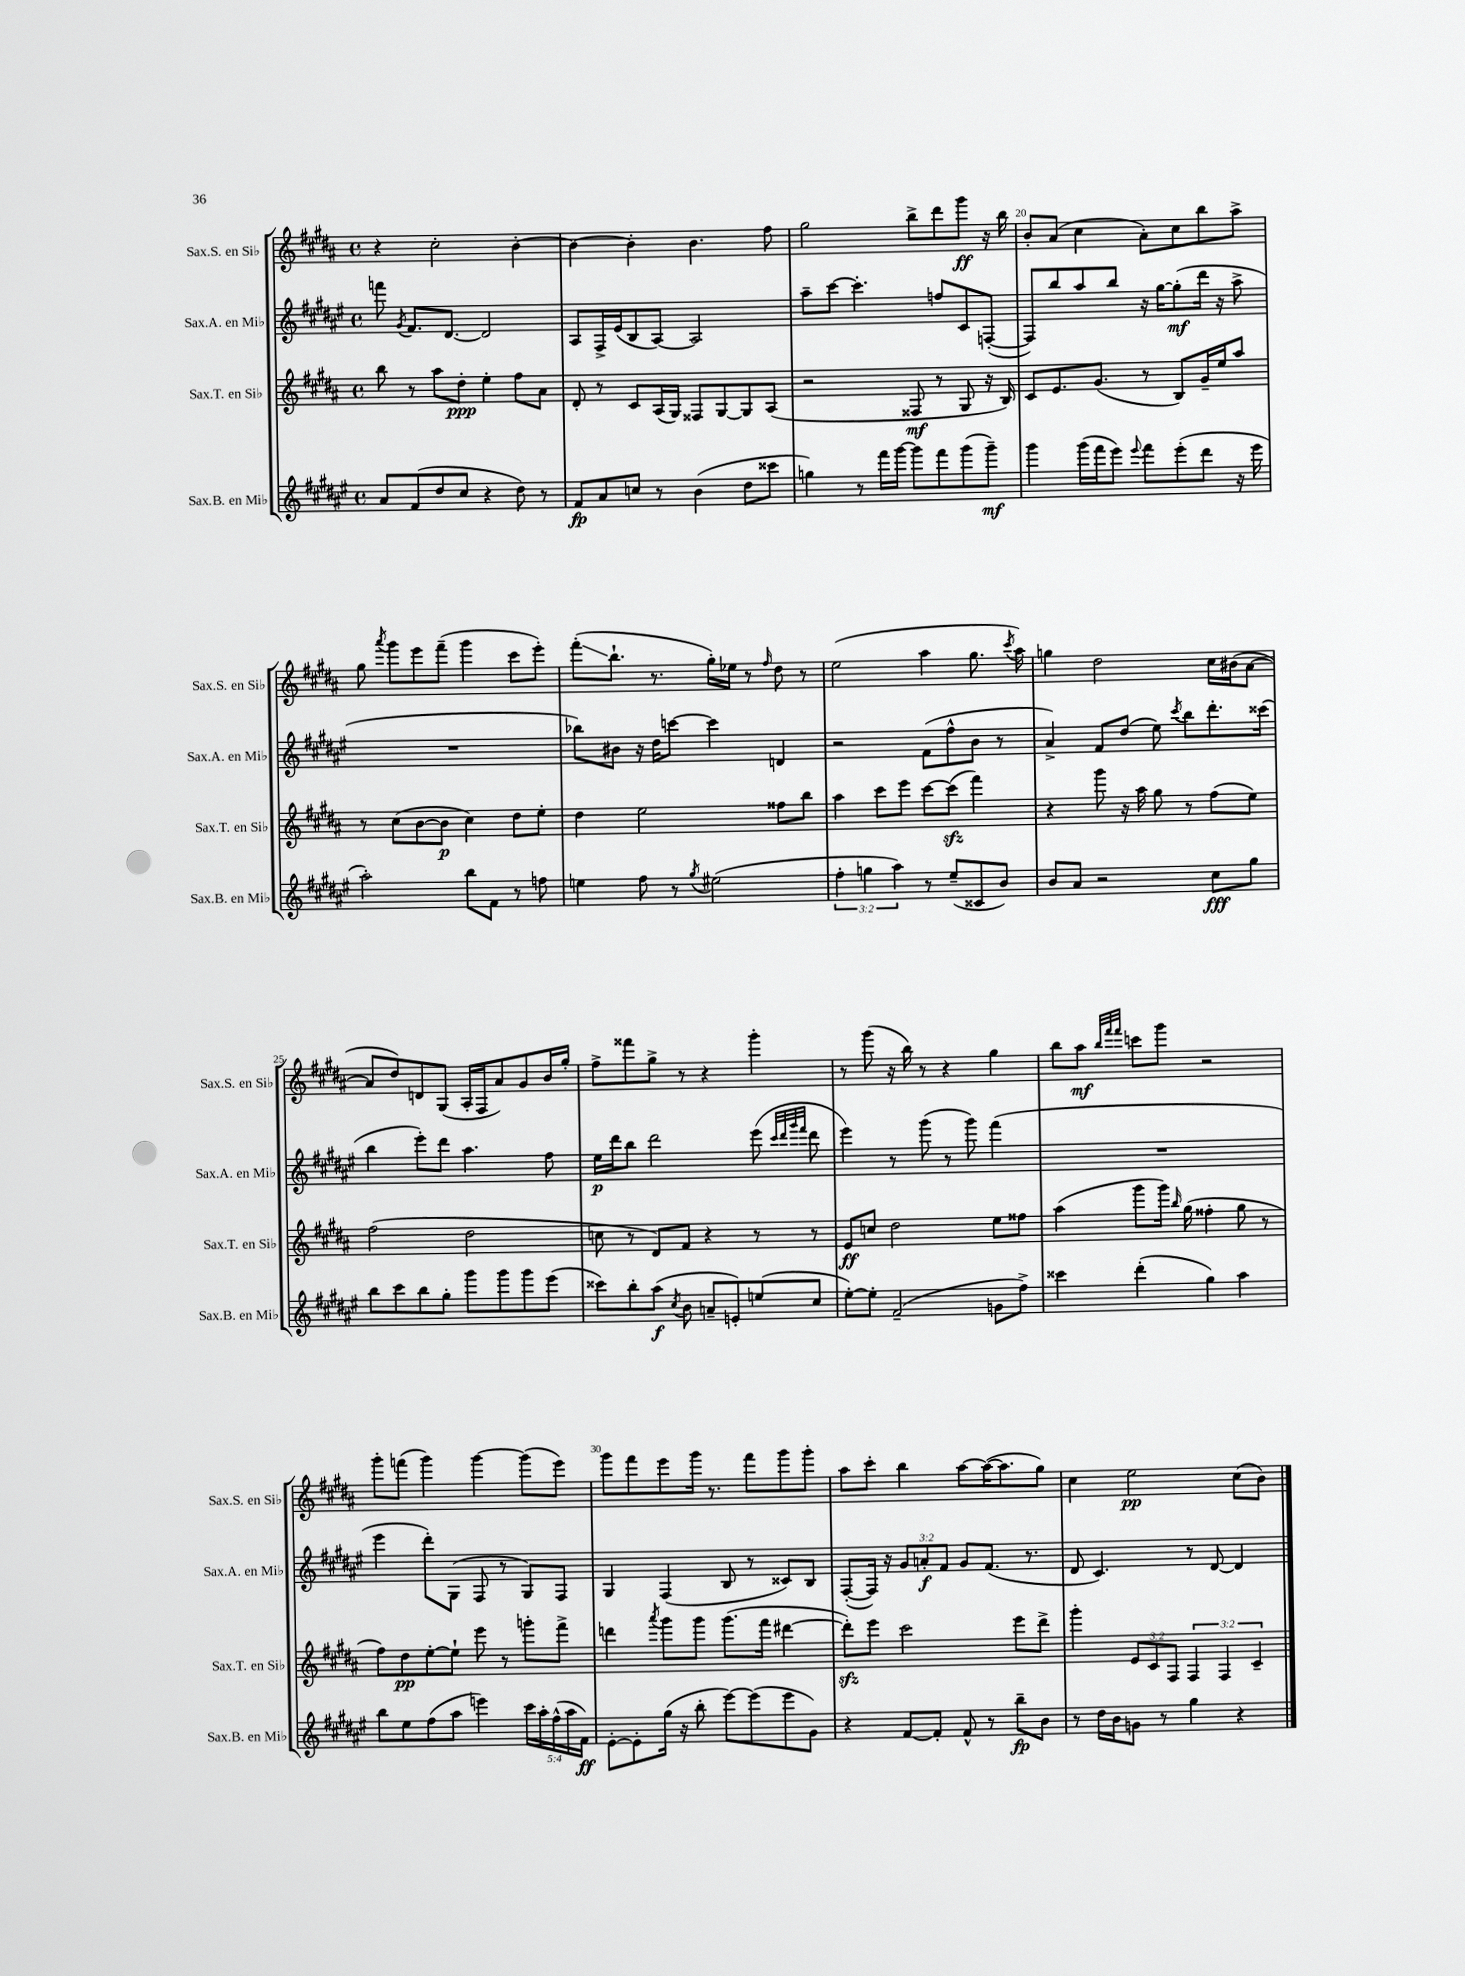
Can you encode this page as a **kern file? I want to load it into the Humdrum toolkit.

**kern	**kern	**kern	**kern
*staff4	*staff3	*staff2	*staff1
*clefG2	*clefG2	*clefG2	*clefG2
*k[f#c#g#d#a#e#]	*k[f#c#g#d#a#]	*k[f#c#g#d#a#e#]	*k[f#c#g#d#a#]
*M4/4	*M4/4	*M4/4	*M4/4
*met(c)	*met(c)	*met(c)	*met(c)
8a#	8bb	8fff	4r
.	.	8qg#	.
(8f#	8r	8.f#	.
8dd#	8aa#	.	2cc#'
.	.	[8.d#	.
8cc#	8dd#'	.	.
4r	4ee'	2d#]	.
8dd#)	8ff#	.	[4b'
8r	8a#	.	.
=	=	=	=
8f#	8d#'	8A#	4b_
8a#	8r	16F#^	.
.	.	(16e#	.
8cc	8c#	8B	4b']
8r	(16A#	[8A#)	.
.	16G#)	.	.
(4b	8F##	2A#]	4.b
.	[8G#	.	.
8dd#	8G#]	.	.
8ccc##	(8A#	.	8ff#
=	=	=	=
4gg)	2r	8aa#~	2gg#
.	.	[8ccc#	.
8r	.	4.ccc#']	.
16fff#	.	.	.
[16ggg#	.	.	.
8ggg#]	8F##	.	8bb^
8fff#	8r	8ff	8ddd#
(8ggg#	8G#	8c#	8ggg#
8ggg#~)	16r	([8F'	16r
.	16B)	.	16bb
=	=	=	=
4ggg#	8c#	8F])	8b'
.	8.e	8bb	(8a#
(16ggg#	.	8aa#	4cc#
16fff#	(8.g#	.	.
8eee#)	.	8bb	.
8qqeee#	.	.	.
8fff#	8r	16r	8a#')
.	.	[16gg#	.
(8eee#'	8B)	(8gg#']	8cc#
8ddd#	16g#~	16ddd#	8bb
.	16ee	16r	.
16r	8aa#	8aa#^	8aa#^
16eee#	.	.	.
=	=	=	=
2aa#')	8r	1r	8gg#
.	.	.	8qaaa#
.	(8cc#	.	8ggg#
.	[8b	.	8eee
.	8b]	.	(8fff#~
8bb	4cc#)	.	4ggg#
8f#	.	.	.
8r	8dd#	.	8ccc#
8ff	8ee'	.	8eee')
=	=	=	=
4ee	4dd#	8bb-)	(8fff#'
.	.	8b#	8.bb`
8ff#	2ee	16r	.
.	.	16dd#	8.r
8r	.	[8ccc	.
8qgg#	.	.	.
(2ee#	.	4ccc]	16gg#')
.	.	.	16ee-
.	.	.	8r
.	.	.	16qqff#
.	8ff##	4d	8dd#
.	8bb	.	8r
=	=	=	=
6ff#'	4aa#	2r	(2ee
6gg	.	.	.
.	8ccc#	.	.
6aa#)	.	.	.
.	8eee	.	.
8r	[8ccc#	(8f#	4aa#
(8ee#~	(8ccc#]	8ff#^^	.
8c##	4fff#)	8b	8.gg#
8b)	.	8r	.
.	.	.	8qccc#
.	.	.	16aa#)
=	=	=	=
8b	4r	4a#^)	4gg
8a#	.	.	.
2r	8ggg#	8f#	2dd#
.	16r	(8dd#	.
.	16aa#	.	.
.	8gg#	8ee#)	.
.	.	8qccc#	.
.	8r	8bb	.
8cc#	(8ff#	8.ddd#'	16cc#
.	.	.	(16b#
8gg#	8ee)	.	[8a#
.	.	(16ccc##	.
=	=	=	=
8bb	(2ff#	4bb	8a#]
8ccc#	.	.	8dd#)
8bb	.	8eee#')	8d
8gg#'	.	8ddd#	(8G#
8ggg#	2dd#	4.aa#	16A#'
.	.	.	16F#
8ggg#	.	.	8a#)
8ggg#	.	.	8g#
(8eee#	.	8ff#	16b
.	.	.	16gg#'
=	=	=	=
8ccc##)	8cc	16ee#	8ff#^
.	.	16ddd#	.
8bb'	8r	8bb	8fff##
(8aa#	8d#)	2ddd#	8gg#^
8qcc#	.	.	.
8b	8f#	.	8r
8a~	4r	.	4r
8e')	.	.	.
(8ee	8r	(8eee#	4ggg#'
.	.	32qqccc#	.
.	.	32qqddd#	.
.	.	32qqggg#	.
.	.	32qqfff#	.
8cc#	8r	8ddd#	.
=	=	=	=
[8ee#')	8e	4eee#)	8r
8ee#']	8cc	.	(8ggg#
(2f#~	2dd#	8r	16r
.	.	.	16bb)
.	.	(8ggg#	8r
.	.	8r	4r
.	.	8ggg#)	.
8g	8ee	(4fff#	4gg#
8ff#^)	8ff##	.	.
=	=	=	=
4ccc##	(4aa#	1r	8bb
.	.	.	8aa#
.	.	.	32qqbb
.	.	.	32qqfff#
.	.	.	32qqfff#
(4ddd#'	8ggg#	.	8ccc
.	16ggg#)	.	8ggg#
.	16qqbb	.	.
.	(16gg#	.	.
4gg#)	4ff##'	.	2r
4aa#	8gg#	.	.
.	8r	.	.
=	=	=	=
8bb	8ff#)	4eee#	8ggg#'
8ee#	8dd#	.	(8fff
(8ff#	[8ee'	8ddd#')	4ggg#)
8aa#	8ee`]	(8G#	.
4eee)	8eee	8F#	[4ggg#
.	8r	8r	.
20ccc#	8ggg'	8G#)	(8ggg#]
20aa#'	.	.	.
(20ff#^^	.	.	.
.	8fff#^	8F#	8eee)
20aa#	.	.	.
20f#)	.	.	.
=	=	=	=
[8e#'	4ddd	4G#	8ggg#
8e#']	.	.	8fff#
.	8qaaa#	.	.
(16gg#	8ggg#	(4F#	8eee
16r	.	.	.
8bb'	8ggg#	.	16ggg#
.	.	.	8.r
[8eee#)	(8.ggg#	8B	.
(8eee#]	.	8r	8fff#
.	16fff#	.	.
8eee#	[4ddd#	8c##)	8ggg#
8g#)	.	8B	8ggg#'
=	=	=	=
4r	8ddd#'])	([8F#'	8aa#
.	8eee	16F#])	8ccc#'
.	.	16r	.
[8f#	2ccc#	12g#	4bb
.	.	12a'	.
8f#']	.	.	.
.	.	12f#	.
8f#^^	.	8g#	[8aa#
8r	.	(8.f#	(16aa#_
.	.	.	8.aa#]
8bb~	8eee	.	.
.	.	8.r	.
8b	8ddd#^	.	8gg#)
=	=	=	=
8r	4ggg#'	8d#	4cc#
16dd#	.	4.c#)	.
16b	.	.	.
8g	12e	.	2ee
.	12c#	.	.
8r	.	.	.
.	12F#	.	.
4gg#	6F#	8r	.
.	.	[8d#	.
.	6F#	.	.
4r	.	4d#]	(8cc#
.	6c#~	.	.
.	.	.	8b)
==	==	==	==
*-	*-	*-	*-
